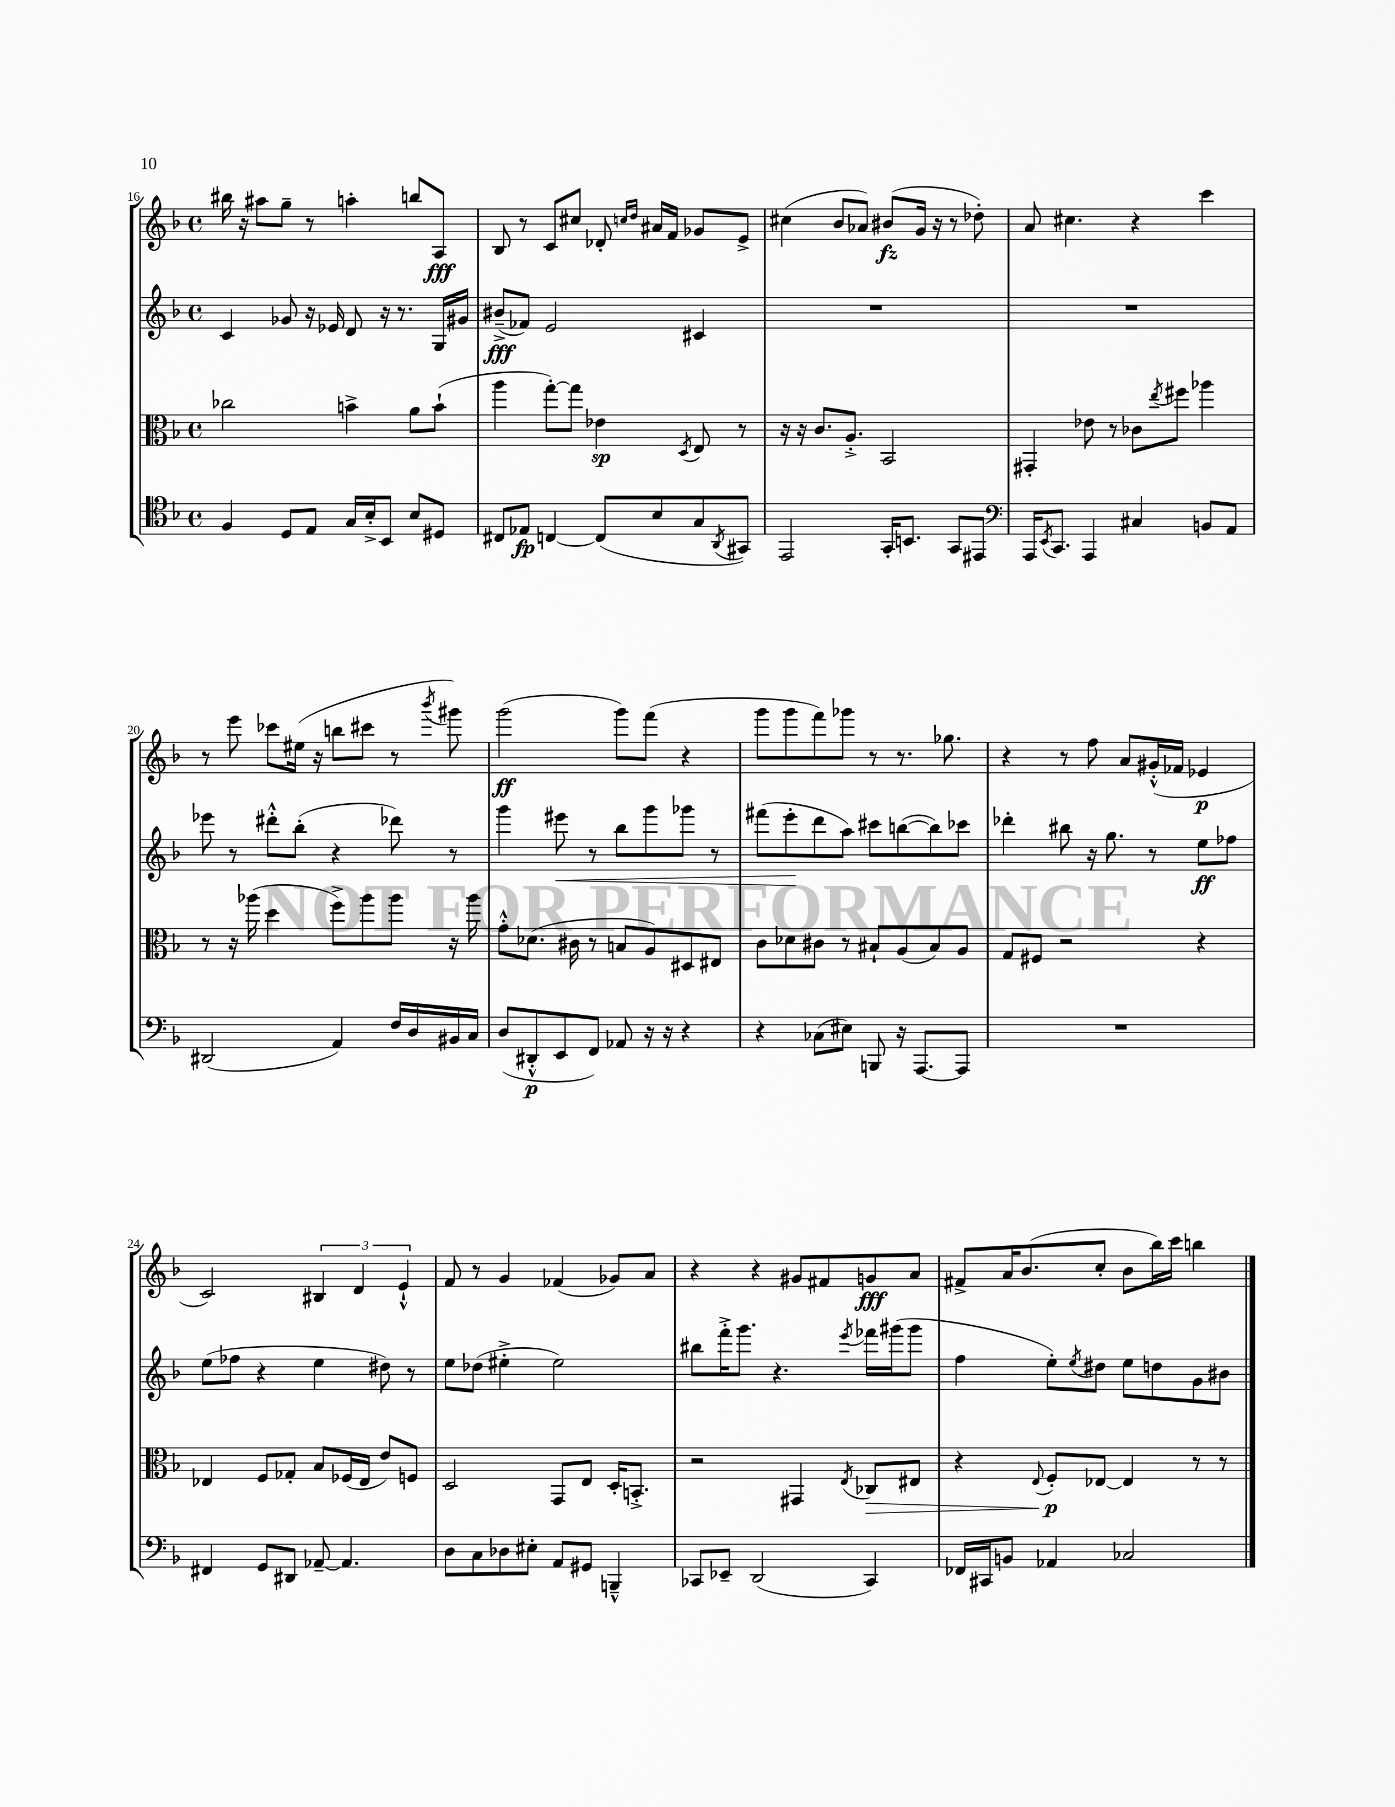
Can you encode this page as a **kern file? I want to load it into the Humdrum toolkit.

**kern	**kern	**kern	**kern
*staff4	*staff3	*staff2	*staff1
*clefC4	*clefC3	*clefG2	*clefG2
*k[b-]	*k[b-]	*k[b-]	*k[b-]
*M4/4	*M4/4	*M4/4	*M4/4
*met(c)	*met(c)	*met(c)	*met(c)
4F/	2cc-\	4c/	16bb#\
.	.	.	16r
.	.	.	8aa#\L
8D/L	.	8g-/	8gg~\J
8E/J	.	16r	8r
.	.	16e-/	.
16G/LL	4b^\	8d/	4aa'\
16B-'^/J	.	.	.
8BB-/J	.	16r	.
.	.	8.r	.
8B-/L	8a\L	.	8bb/L
8D#/J	(8b`\J	16G/LL	8A/J
.	.	16g#/JJ	.
=	=	=	=
8C#/L	4aa\	(8b#~^/L	8B-/
8E-/J	.	8f-/J)	8r
[4C/	[8gg'\L)	2e/	8c/L
.	8gg\]J	.	8cc#/J
(8C/]L	4e-\	.	8d-'/
.	.	.	16qqcc/LL
.	.	.	16qqdd/JJ
8B-/	.	.	16a#/LL
.	.	.	16f/JJ
.	8qD/	.	.
8G/	8E/	4c#/	8g-/L
8qAA/	.	.	.
8GG#/J)	8r	.	8e^/J
=	=	=	=
2EE/	16r	1r	(4cc#\
.	16r	.	.
.	8.c/L	.	.
.	.	.	8b-/L
.	8.A'^/J	.	.
.	.	.	8a-/J)
16GG'/LK	2BB-/	.	(8b#/L
8.BB/J	.	.	.
.	.	.	16g/Jk
.	.	.	16r
8GG/L	.	.	8r
8EE#/J	.	.	8dd-'\)
=	=	=	=
*clefF4	*	*	*
16AAA/LK	4GG#'/	1r	8a/
8qEE/	.	.	.
8.CC/J	.	.	.
.	.	.	4.cc#\
4AAA/	8e-\	.	.
.	8r	.	.
4C#/	8c-\L	.	4r
.	8qee/	.	.
.	8ff#\J	.	.
8BB/L	4aa-\	.	4ccc\
8AA/J	.	.	.
=	=	=	=
(2DD#/	8r	8eee-\	8r
.	16r	8r	8eee\
.	(16aa-\	.	.
.	4dd\	8ddd#'^^\L	8ccc-\L
.	.	(8bb-'\J	(16ee#\Jk
.	.	.	16r
4AA/)	8ff^\L)	4r	8bb\L
.	8aa-\	.	8ccc#\J
16F/LL	8aa-\J	8ddd-\)	8r
16D/	.	.	.
.	.	.	8qbbb-/
16BB#/	16r	8r	8ggg#\)
16C/JJ	16aa-\	.	.
=	=	=	=
(8D/L	8g'^^\L	4ggg\	(2ggg\
8DD#'^^/	(8.d-\J	.	.
8EE/	.	8eee#\	.
.	16c#\	.	.
8FF/J)	8r	8r	.
8AA-/	8B/L	8bb-\L	8ggg\L)
16r	8A/)	8ggg\	(8fff\J
16r	.	.	.
4r	8D#/	8ggg-\J	4r
.	8E#/J	8r	.
=	=	=	=
4r	8c\L	(8fff#\L	8ggg\L
.	8d-\	8eee'\	8ggg\
(8C-\L	8c#\J	8ddd\	8fff\)
8E#\J)	8r	8aa\J)	8ggg-\J
8BBB/	8B#`/L	8ccc#\L	8r
16r	(8A/	([8bb\	8.r
[8.AAA/L	.	.	.
.	8B#/)	8bb\])	.
.	.	.	8.gg-\
8AAA/]J	8A/J	8ccc-\J	.
=	=	=	=
1r	8G/L	4ddd-'\	4r
.	8F#/J	.	.
.	2r	8bb#\	8r
.	.	16r	8ff\
.	.	8.gg\	.
.	.	.	8a/L
.	.	8r	(16g#'^^/L
.	.	.	16f-/JJ
.	4r	8ee\L	4e-/
.	.	8ff-\J	.
=	=	=	=
4FF#/	4E-/	(8ee\L	2c/)
.	.	8ff-\J	.
8GG/L	8F/L	4r	.
8DD#/J	8G-'/J	.	.
[8AA-~/	8B-/L	4ee\	6B#/
4.AA-/]	(16F-/L	.	.
.	.	.	6d/
.	16E-/JJ	.	.
.	8e/L)	8dd#\)	.
.	.	.	6e`^^/
.	8F/J	8r	.
=	=	=	=
8D\L	2D/	8ee\L	8f/
8C\	.	(8dd-\J	8r
8D-\	.	4ee#'^\	4g/
8E#'\J	.	.	.
8AA/L	8GG/L	2ee#\)	(4f-/
8GG#/J	8E/J	.	.
4BBB~^^/	16D'/LK	.	8g-/L)
.	8.BB'^/J	.	.
.	.	.	8a/J
=	=	=	=
8CC-/L	2r	8bb#\L	4r
8EE-~/J	.	16fff'^\K	.
.	.	8.ggg\J	.
(2DD/	.	.	4r
.	.	4.r	.
.	4GG#/	.	8g#/L
.	.	.	8f#/
.	8qE/	8qeee/	.
4CC-/)	8C-/L	16fff-\LL	8g/
.	.	(16ggg#\J	.
.	8E#/J	8ggg#\J	8a/J
=	=	=	=
16FF-/LL	4r	4ff\	8f#^/L
16CC#/J	.	.	.
8BB/J	.	.	16a/K
.	.	.	(8.b-/
.	8qqE/	.	.
4AA-/	8F'/L	8ee'\L)	.
.	.	8qee/	.
.	[8E-/J	8dd#\J	8cc'/J
2C-/	4E-/]	8ee\L	8b-\L
.	.	8dd\	16bb-\L)
.	.	.	16ccc\JJ
.	8r	8g\	4bb\
.	8r	8b#\J	.
==	==	==	==
*-	*-	*-	*-
